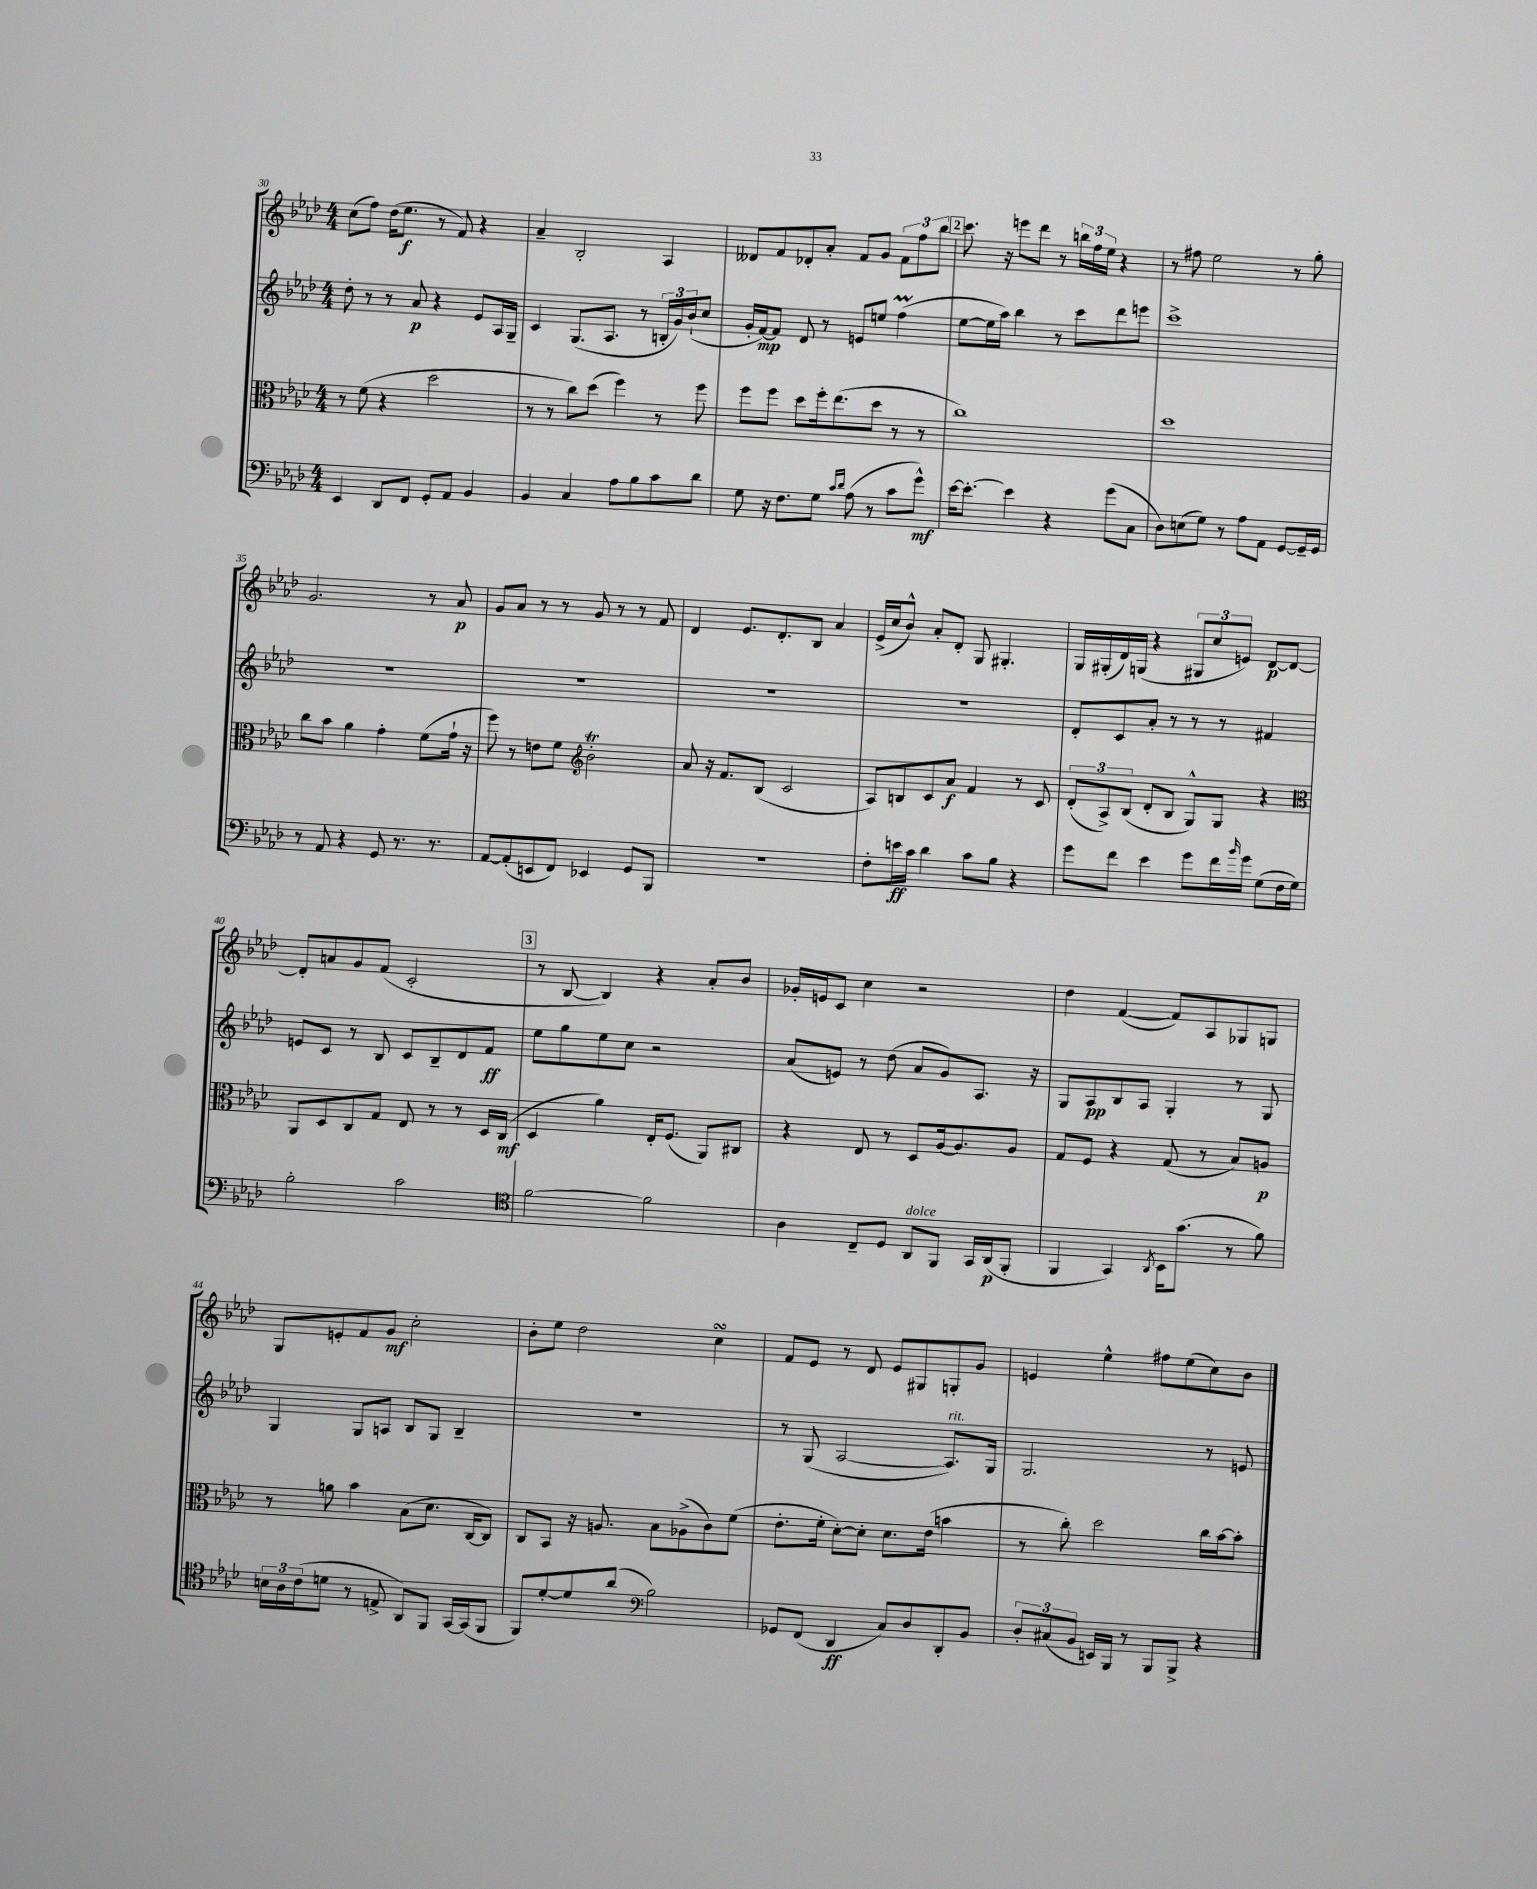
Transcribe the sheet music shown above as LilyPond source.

<<
\new StaffGroup <<
\new Staff = "s0" {
    \clef treble \key aes \major \numericTimeSignature \time 4/4
    c''8( f''8) des''16( ees''8.\f r8 f'8) r4 |
    aes'4-- bes2-. aes4 |
    deses'8 f'8 des'8-. aes'8-. f'8 g'8 \tuplet 3/2 { f'8 f''8 bes''8 } |
    \mark \markup { \box "2" } c'''8. r16 e'''8 des'''8 r8 \tuplet 3/2 { b''16 f''16 ees''16 } r4 |
    r8 fis''8 ees''2 r8 g''8-. |
    g'2. r8 aes'8\p |
    g'8 aes'8 r8 r8 g'8 r8 r8 f'8 |
    des'4 ees'8. des'8.-. bes8 aes'4 |
    ees'16->( c''16 bes'8-^) aes'8-. des'8-. g8 gis4.-. |
    g16 gis16-.( des'16) g16( r4 \tuplet 3/2 { gis8 c''8 e'8) } des'8~\p des'8~ |
    des'8-. a'8 g'8 f'8( c'2-. |
    \mark \markup { \box "3" } r8 bes8~ bes4) r4 aes'8-. bes'8 |
    ges'16-. e'16 c'8 c''4 r2 |
    des''4 f'4~( f'8) aes8 ges8 g8 |
    g8 e'8-. f'8 g'8\mf c''2-. |
    bes'8-. ees''8 des''2 c''4\turn |
    f'8 ees'8 r8 des'8 ees'8 gis8 g8-. g'8 |
    e'4 ees''4-^ fis''8 ees''8( c''8) bes'8 \bar "|." |
}
\new Staff = "s1" {
    \clef treble \key aes \major \numericTimeSignature \time 4/4
    des''8-. r8 r8 aes'8\p r4 ees'8 aes16 g16-- |
    c'4 g8.( aes8. r8 \tuplet 3/2 { b16-. g'16) bes'16-!( } c''8 |
    g'16-. f'16~\mp) f'8 des'8 r8 e'8 e''8 f''4\prall( |
    \mark \markup { \box "2" } ees''8~ ees''16 aes''16) bes''4 r8 c'''8 des'''8 e'''8 |
    c'''1-> |
    R1 |
    R1 |
    R1 |
    R1 |
    des'8-. c'8 aes'8-. r8 r8 r8 fis'4 |
    e'8 c'8 r8 bes8 c'8 bes8-- des'8 f'8\ff |
    \mark \markup { \box "3" } ees''8 g''8 ees''8 c''8 r2 |
    aes'8( e'8) r8 des''8( aes'8 g'8) aes8. r16 |
    g8 aes8\pp bes8 aes8 g4-. r8 g8 |
    g4 g8 a8 bes8 g8 bes4-- |
    R1 |
    r8 g8( aes2~ aes8.^\markup { \italic "rit." }) g16 |
    g2. r8 e'8 \bar "|." |
}
\new Staff = "s2" {
    \clef alto \key aes \major \numericTimeSignature \time 4/4
    r8 f'8( r4 des''2 |
    r8 r8 c''8) des''8( f''4) r8 f''8 |
    f''8 f''8 des''8 f''16-. ees''8.( des''8 r8 r8 |
    \mark \markup { \box "2" } c''1) |
    des''1 |
    c''8 bes'8 aes'4 g'4-. f'8( g'16-! r16 |
    f''8) r8 e'8 f'8 \clef treble bes'2-.\trill |
    aes'8 r16 f'8. bes8( c'2 |
    aes8) b8 c'8 aes'8\f f'4 r8 c'8 |
    \tuplet 3/2 { des'8-.( aes8->) bes8( } des'8-. bes8 g8-^) g8 r4 |
    \clef alto aes,8 des8 c8 g8 ees8 r8 r8 des16 c16\mf( |
    \mark \markup { \box "3" } des4 aes'4) ees16-. f8.( aes,8) cis8 |
    r4 ees8 r8 des8 aes16~ aes8. aes8 |
    g8 f8 r4 g8( r8 bes8) a8\p |
    r8 a'8 bes'4 bes8( des'8. c16~ c8) |
    c8 bes,8 r16 a8. bes8 aes8->( c'8) f'8( |
    ees'8.-. f'16-. des'8~-.) des'8-. des'8. ees'16( b'4 |
    r8 c''8-.) des''2 c''16 bes'16~ bes'8-. \bar "|." |
}
\new Staff = "s3" {
    \clef bass \key aes \major \numericTimeSignature \time 4/4
    ees,4 des,8 f,8 g,8-. aes,8 bes,4 |
    bes,4 c4 aes8 bes8 c'8 des'8 |
    g8 r16 f8. g8 \grace { c'16 des'16 } aes8( r8 c'8 g'8-^\mf) |
    \mark \markup { \box "2" } ees'16~ ees'8.~-. ees'4 r4 g'8( c8 |
    des8) e8( g8) r8 aes8 aes,8 g,8~ g,16-- g,16 |
    r8 aes,8 r4 g,8 r8. r8. |
    aes,8~ aes,8-.( e,8 f,8) ees,4 g,8 bes,,8 |
    R1 |
    f8-. e'16\ff c'16 des'4 c'8 bes8 r4 |
    g'8 f'8 ees'4 g'8 f'16 \grace { bes'16 } g'16 g8( f16 g16) |
    bes2-. c'2 |
    \mark \markup { \box "3" } \clef tenor f'2~ f'2 |
    aes4 c8-- des8 aes,8^\markup { \italic "dolce" } f,8 g,16 aes,16\p( f,8-. |
    f,4 g,4) \acciaccatura { aes,8 } bes,16 g'8.( r8 f'8) |
    \tuplet 3/2 { b16 aes16 c'16( } d'8 r8 e8-> aes,8) f,8 g,16~ g,16( f,8 |
    f,8) des'8~-. des'8 aes'8( \clef bass bes2) |
    ges,8 f,8( des,4\ff c8) des8 des,8-. bes,8 |
    \tuplet 3/2 { des8-. cis8( bes,8 } e,16) bes,,16 r8 bes,,8 bes,,8-> r4 \bar "|." |
}
>>
>>
\layout { \context { \Score currentBarNumber = #30 } }
